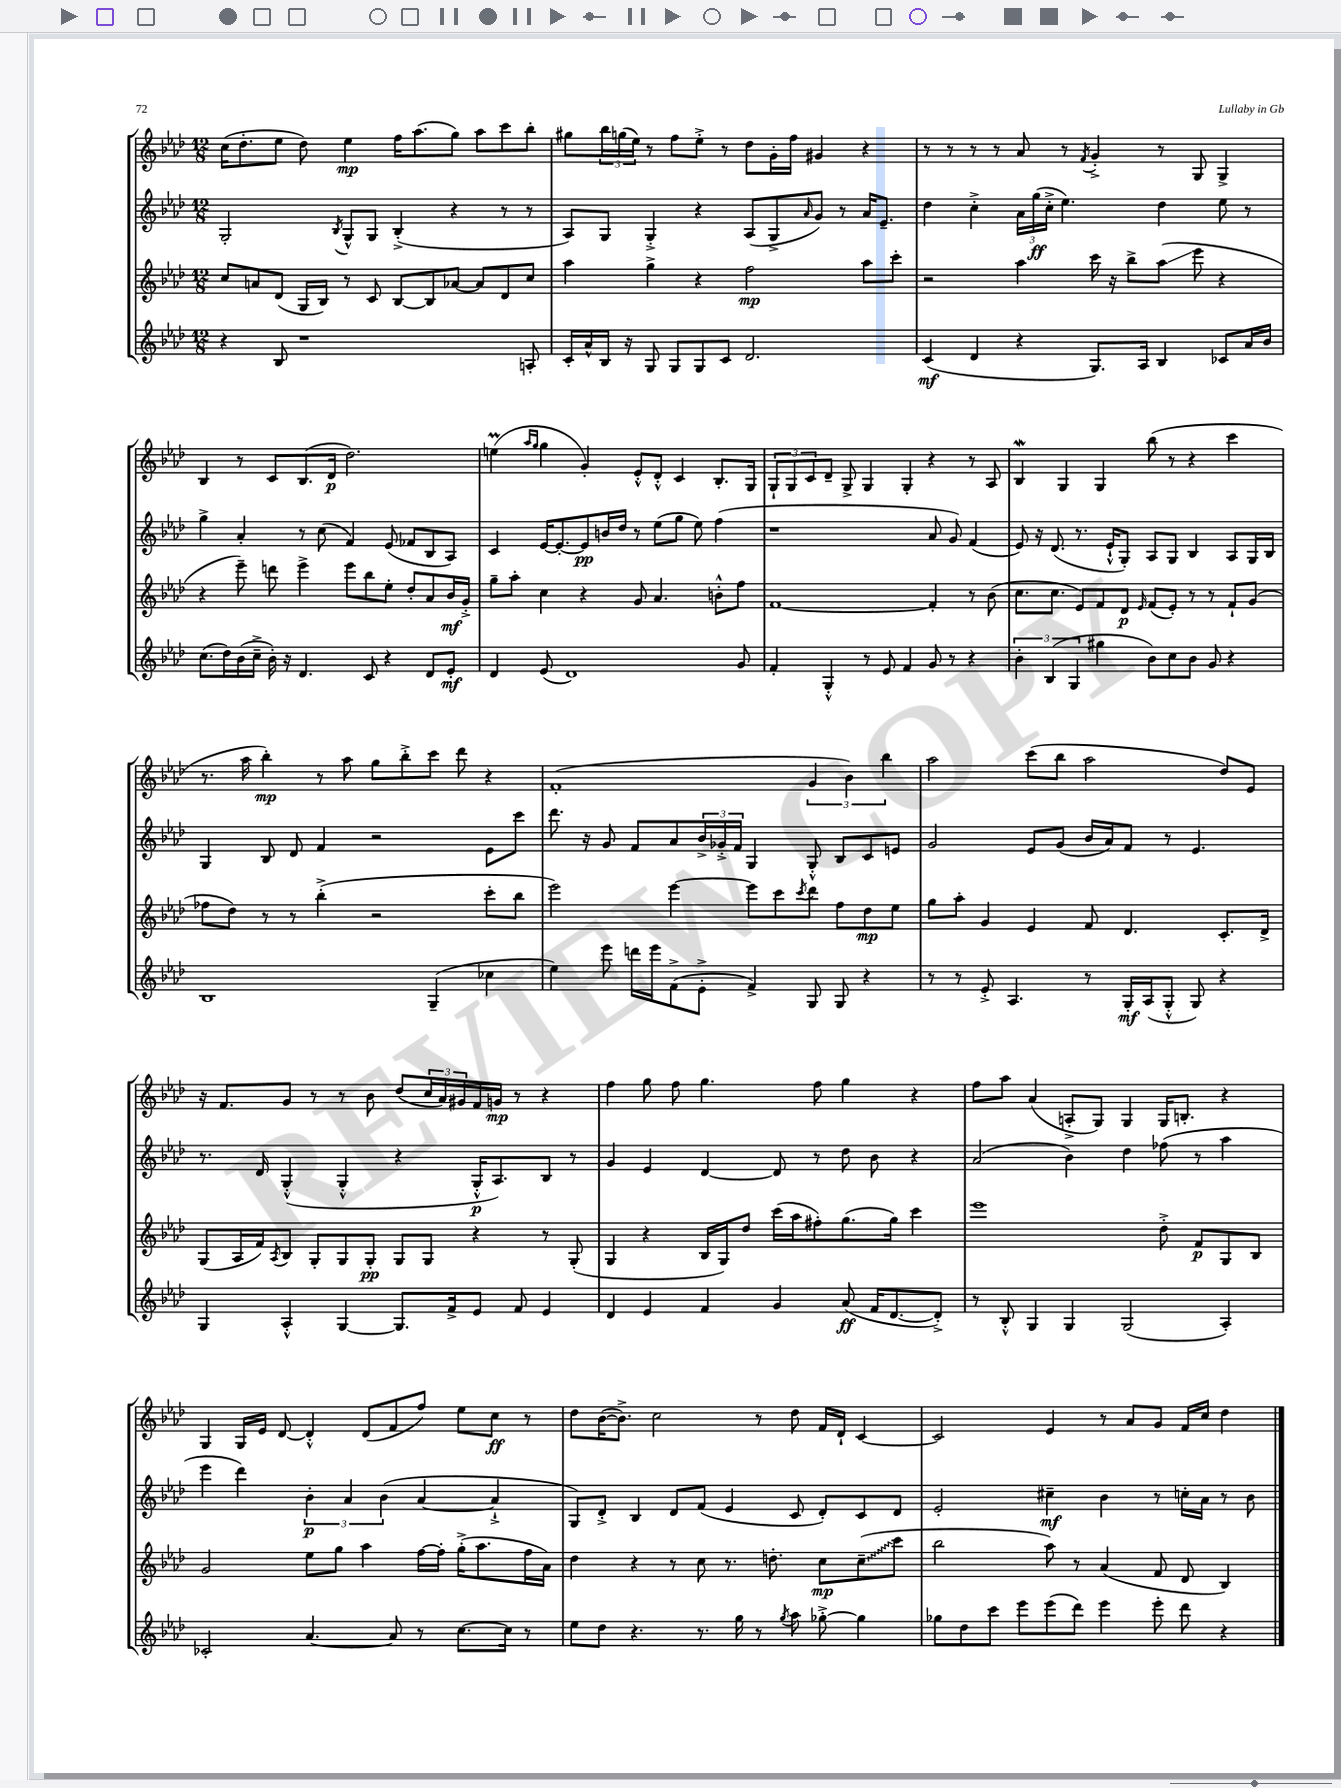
<<
\new StaffGroup <<
\new Staff = "s0" {
    \clef treble \key aes \major \numericTimeSignature \time 12/8
    c''16( des''8.-. ees''8 des''8) ees''4\mp f''16 aes''8.( g''8) aes''8 c'''8 bes''8-. |
    gis''8 \tuplet 3/2 { bes''16 g''16( ees''16) } r8 f''8 ees''8-.-> r8 des''8 g'16-. f''16 gis'4 r4 |
    r8 r8 r8 r8 aes'8 r8 \acciaccatura { f'8 } g'4-.-> r8 g8 g4-> |
    bes4 r8 c'8 bes8.( des'16\p des''2.) |
    e''4\prall( \grace { aes''16 g''16 } g''4 g'4-.) ees'8-.-^ des'8-.-^ c'4 bes8.-. g16 |
    \tuplet 3/2 { g8-! g8 c'8 } des'8-- g8-> g4 g4-. r4 r8 aes8 |
    bes4\mordent g4 g4 bes''8( r8 r4 c'''4 |
    r8. aes''16 bes''4-.\mp) r8 aes''8 g''8 bes''8-.-> c'''8 des'''8 r4 |
    f'1-.( \tuplet 3/2 { g'4 bes'4) bes''4 } |
    aes''2 c'''8( bes''8 aes''2 des''8) ees'8 |
    r16 f'8. g'8 r8 r8 bes'8 des''8( \tuplet 3/2 { c''16 aes'16) gis'16 } f'16 g'16\mp r8 r4 |
    f''4 g''8 f''8 g''4. f''8 g''4 r4 |
    f''8 aes''8 aes'4( a8-.-> g8) g4 g16 b8.-. r4 |
    g4 g16 ees'16 des'8~ des'4-.-^ des'8( f'8 f''8) ees''8 c''8\ff r8 |
    des''8 bes'16~( bes'8.->) c''2 r8 des''8 f'16 des'16-! c'4~ |
    c'2 ees'4 r8 aes'8 g'8 f'16 c''16 des''4 \bar "|." |
}
\new Staff = "s1" {
    \clef treble \key aes \major \numericTimeSignature \time 12/8
    g2-. \acciaccatura { bes8 } g8-^ g8 bes4-.->( r4 r8 r8 |
    aes8) g8 g4-.-> r4 aes8( g8-> \grace { aes'16 } g'8) r8 aes'16 ees'8.-- |
    des''4 c''4-.-> \tuplet 3/2 { aes'16 g''16\ff( c''16-.-> } ees''4.) des''4 ees''8 r8 |
    g''4-> aes'4-. r8 c''8( f'4) ees'8( fes'8 bes8 aes8) |
    c'4 ees'16~ ees'8.~-. ees'8\pp b'16 des''16 r8 ees''8( g''8 ees''8) f''4( |
    r1 aes'8 g'8) f'4( |
    ees'8) r16 des'8.( r8. ees'16-!-^ g8-.) aes8 g8 bes4 aes8 g16 bes16 |
    g4 bes8 des'8 f'4 r2 ees'8 c'''8 |
    des'''8. r16 g'8 f'8 aes'8 \tuplet 3/2 { bes'16-> ges'16-.-> f'16 } g4 g8-.-^ bes8 c'8 e'8 |
    g'2 ees'8 g'8( bes'16 aes'16) f'8 r8 ees'4. |
    r8. des'16 g4-.-^( g4-.-^ r4 g16-.-^\p aes8.) bes8 r8 |
    g'4 ees'4 des'4~ des'8 r8 des''8 bes'8 r4 |
    aes'2( bes'4) des''4 fes''8( r8 aes''4 |
    ees'''4 des'''4) \tuplet 3/2 { bes'4-.\p aes'4 bes'4( } aes'4~ aes'4-!-> |
    g8) des'8-.-> bes4 des'8 f'8( ees'4 c'8 des'8-.) c'8 des'8 |
    ees'2-. cis''4--\mf bes'4 r8 c''16-. aes'16 r8 bes'8 \bar "|." |
}
\new Staff = "s2" {
    \clef treble \key aes \major \numericTimeSignature \time 12/8
    c''8 a'8 des'8( g16 bes16) r8 c'8 bes8~ bes8 aes'8~ aes'8 des'8 c''8 |
    aes''4 g''4-> r4 f''2\mp aes''8 c'''8-. |
    r2 aes''4 c'''16 r16 bes''8-> aes''8\glissando( ees'''8 r4 |
    r4 ees'''8--) d'''8 ees'''4-> ees'''8 bes''8 ees''8-. des''8-. aes'8 bes'16\mf g'16-.-> |
    g''8-- aes''8-. c''4 r4 g'8 aes'4. b'8-.-^ f''8 |
    f'1~ f'4-. r8 bes'8( |
    c''8. c''8. ees'8) f'8 des'8\p \grace { ees'16 } f'8( ees'8-.) r8 r8 f'8-! g'8( |
    fes''8 des''8) r8 r8 bes''4-.->( r2 c'''8-. bes''8 |
    ees'''2) ees'''4~ ees'''8 c'''8 \acciaccatura { c'''8 } des'''8 f''8 des''8\mp ees''8 |
    g''8 aes''8-. g'4 ees'4 f'8 des'4. c'8.-. des'16-> |
    g8( aes16 f'16) \acciaccatura { aes8 } bes8 g8-. g8 g8-.\pp g8 g8 r4 r8 g8-.( |
    g4 r4 bes16 g16) des''8 c'''16( aes''16 fis''8-.) g''8.( g''16) c'''4 |
    ees'''1 des''8-.-> f'8\p g8 bes8 |
    g'2 ees''8 g''8 aes''4 f''16~ f''16-. g''16-.->( aes''8. f''16 aes'16) |
    des''4 r4 r8 c''8 r8. d''8.-. c''8\mp \once \override Glissando.style = #'zigzag c''8--\glissando( c'''8 |
    bes''2 aes''8) r8 aes'4( f'8 des'8 bes4) \bar "|." |
}
\new Staff = "s3" {
    \clef treble \key aes \major \numericTimeSignature \time 12/8
    r4 bes8 r1 a8-. |
    c'16-. aes'16-^ bes16 r16 g8 g8 g8 c'8 des'2. |
    c'4\mf( des'4 r4 g8.) aes16 bes4 ces'8 aes'16 bes'16 |
    c''8.( des''16) bes'16( c''16---> bes'16-.) r16 des'4. c'8 r4 des'8 ees'8-.\mf |
    des'4 ees'8( des'1) g'8 |
    f'4-. g4-.-^ r8 ees'8 f'4 g'8 r8 r4 |
    \tuplet 3/2 { bes'4-. bes4( g4 } gis''4 bes'8) c''8 bes'8 g'8 r4 |
    bes1 g4--( ces''4 |
    ees''4) ees'''8 d'''16 ees'''16 f'8->( ees'8-.-> f'4->) g8 g8 r4 |
    r8 r8 ees'8-.-> aes4. r8 g16-.\mf aes16( g8-.-^ g8) r4 |
    g4 aes4-.-^ g4~ g8. f'16-> ees'8 f'8 ees'4 |
    des'4 ees'4 f'4 g'4 aes'8\ff( f'16 des'8.~ des'8-.->) |
    r8 bes8-.-^ g4 g4 g2( aes4-.) |
    ces'2-. aes'4.~ aes'8 r8 c''8.~ c''16 r8 |
    ees''8 des''8 r4. r8. g''16 r8 \acciaccatura { g''8 } aes''8 ges''8~-.-> ges''4 |
    ges''8 des''8 c'''8 ees'''8 ees'''8( des'''8) ees'''4 ees'''8-. des'''8 r4 \bar "|." |
}
>>
>>
\layout { \context { \Score \remove "Bar_number_engraver" } }
